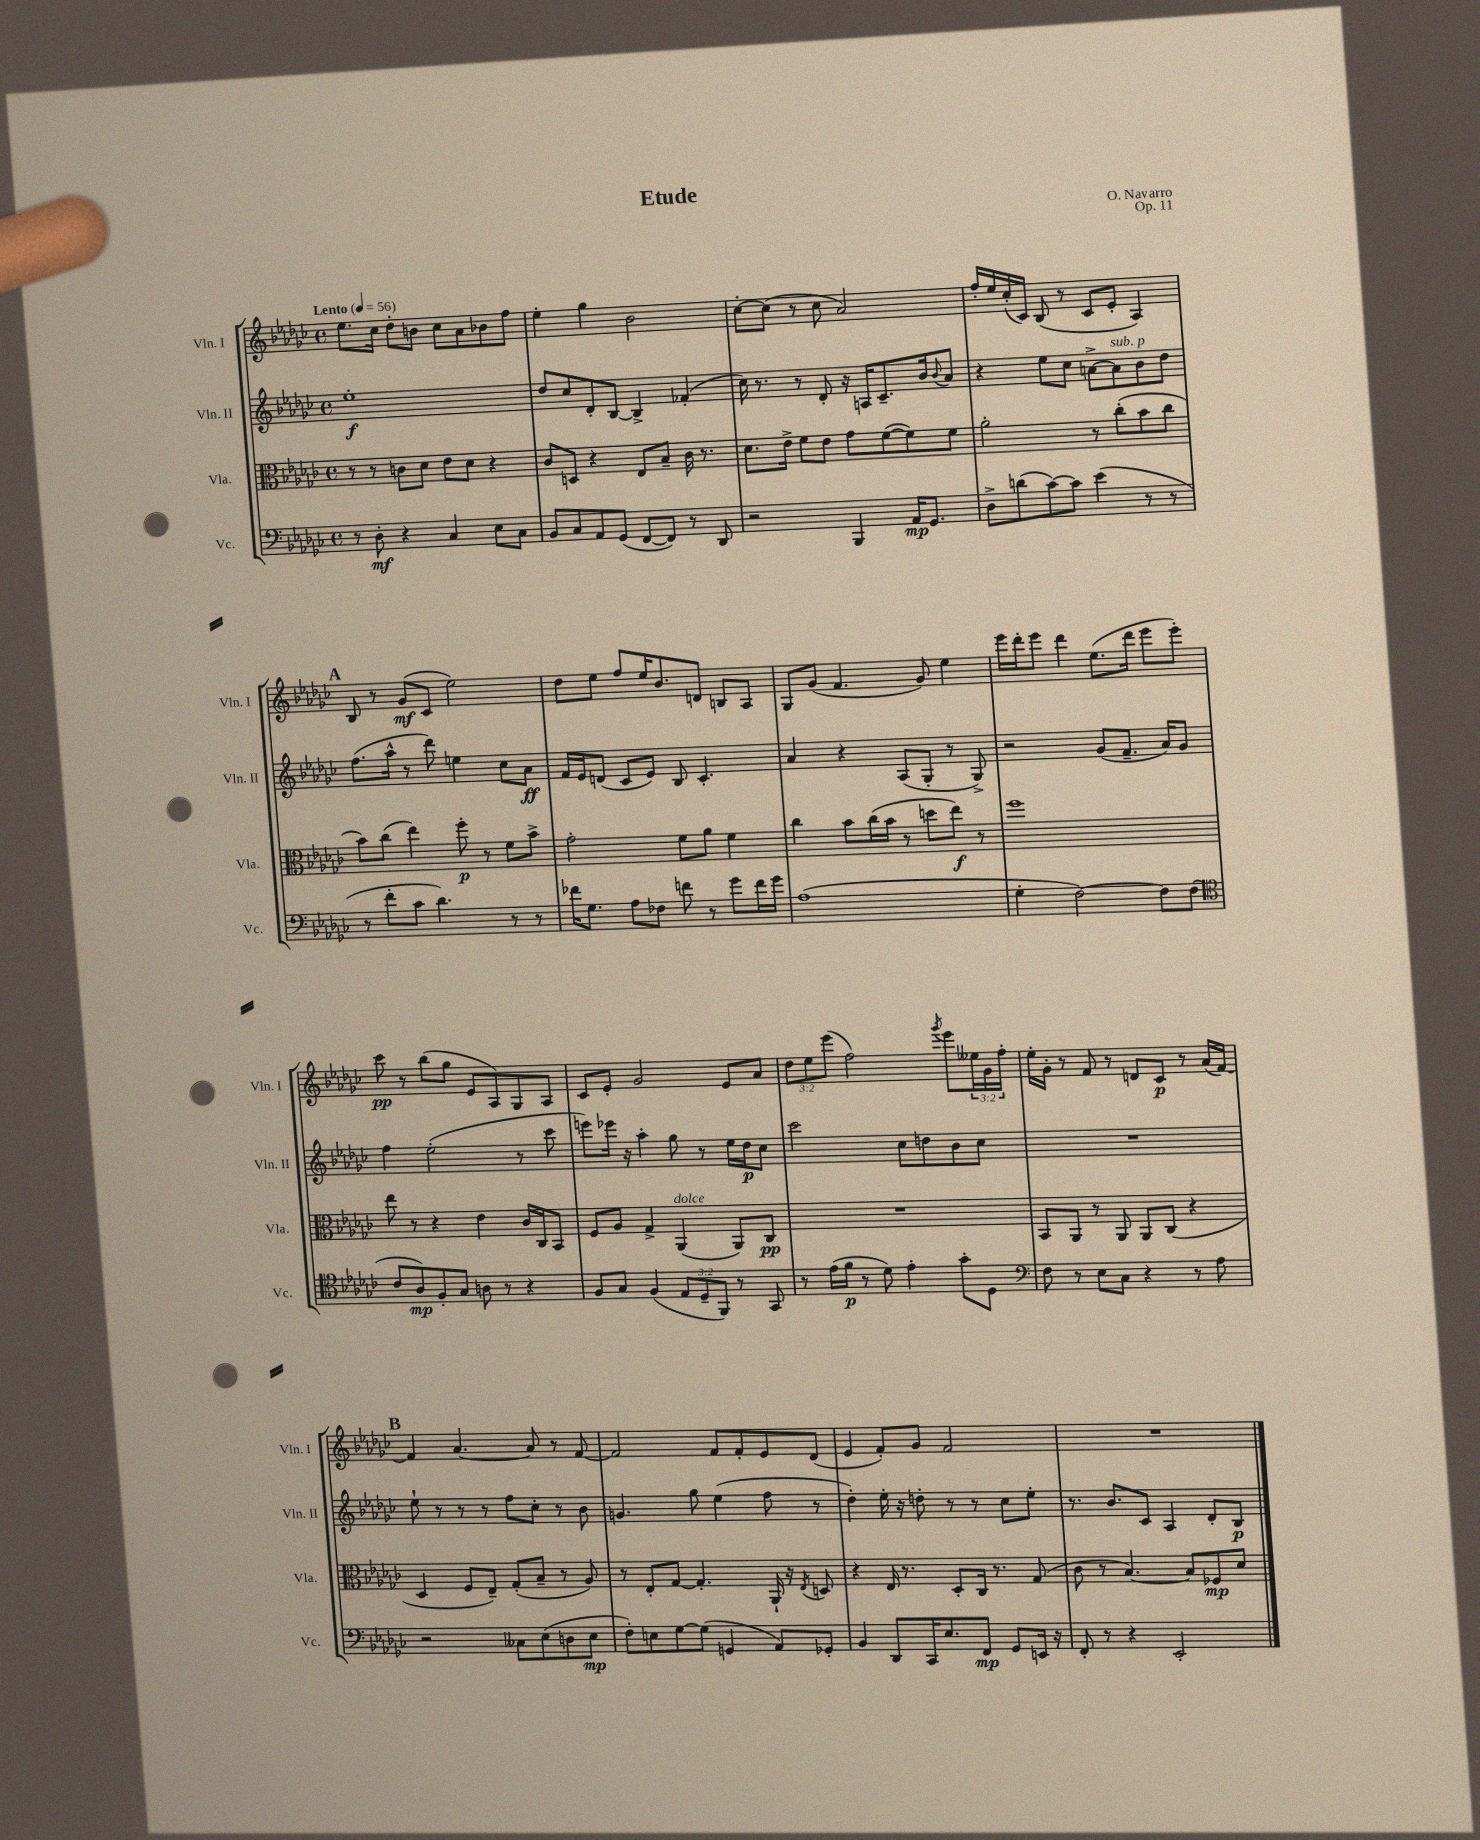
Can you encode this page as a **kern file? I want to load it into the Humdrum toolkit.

**kern	**kern	**kern	**kern
*staff4	*staff3	*staff2	*staff1
*clefF4	*clefC3	*clefG2	*clefG2
*k[b-e-a-d-g-c-]	*k[b-e-a-d-g-c-]	*k[b-e-a-d-g-c-]	*k[b-e-a-d-g-c-]
*M4/4	*M4/4	*M4/4	*M4/4
*met(c)	*met(c)	*met(c)	*met(c)
*MM56	*MM56	*MM56	*MM56
8r	8r	1ee-'	8.ee-
8D-'	8r	.	.
.	.	.	16cc-
4r	8c	.	8dd-'
.	8d-	.	8b
4C-	8e-	.	8cc-
.	8d-	.	8a-
8E-	4r	.	8b-
8C-	.	.	8ff
=	=	=	=
8BB-	8c-	8dd-	4ee-'
8C-	8D	8cc-	.
8AA-	4r	8d-'	4gg-
(8GG-	.	[8B-	.
[8FF	8E-	4B-^]	2b-
8FF])	8B-~	.	.
8r	16c-	(4f-'	.
.	8.r	.	.
8DD-	.	.	.
=	=	=	=
2r	8.d-	16cc-)	[8cc-'
.	.	8.r	.
.	.	.	(8cc-]
.	16e-^	.	.
.	8f	8r	8r
.	8e-	8d-'	8cc-
4BBB-	8g-	16r	2a-)
.	.	16A	.
.	([8f	8.c-~	.
16AA-	8f])	.	.
8.GG-	.	16b-	.
.	.	8qqb-	.
.	8f	8a-	.
=	=	=	=
8D-^	2a-'	4r	16ff'
.	.	.	16ee-
(8d	.	.	(16cc-'
.	.	.	16c-)
[8c-)	.	8ee-	(8B-
8c-]	.	8cc-	8r
(4e-	8r	[8a^	8c-
.	(8cc-'	8a]	8e-'
8r	8b-	8b-	4A-)
8r	8cc-	8dd-	.
=	=	=	=
8r	8b-)	(8.ff	8B-
8f'	(8cc-	.	8r
.	.	16aa-^^	.
8c-	4ee-)	8r	(8g-
4.d-)	.	8ddd-)	8c-
.	8ff'	4ee	2ee-)
.	8r	.	.
8r	8f	8cc-	.
8r	8b-^	8a-	.
=	=	=	=
16f-	2g-'	16f	8dd-
8.G-	.	16e-	.
.	.	(8d	8ee-
8A-	.	8c-	8ff
8F-	.	8e-)	16ee-
.	.	.	8.b-
8f	8f	8B-	.
8r	8a-	4.c-'	8d
8g-	4f	.	8B
16f	.	.	8A-
16g-	.	.	.
=	=	=	=
(1A-	4cc-	4a-	8G-
.	.	.	(8g-
.	8b-	4r	4.f
.	(16cc-	.	.
.	16b-	.	.
.	8r	(8A-	.
.	8dd	8G-'	8g-)
.	8ee-)	8r	4ee-
.	8r	8G-^)	.
=	=	=	=
4G-'	1ff	2r	16eee-
.	.	.	16ddd-'
.	.	.	8eee-
[2F)	.	.	4ddd-
.	.	(8g-	(8.ee-
.	.	8.f~	.
.	.	.	16ddd-
8F]	.	.	8eee-
.	.	16a-)	.
(8F	.	8g-	8eee-')
=	=	=	=
*clefC4	*	*	*
8c-	8ee-	4ff	8ccc-
8A-)	8r	.	8r
8F'	4r	(2ee-'	(8bb-
8G-	.	.	8gg-
8A	4e-	.	8e-
8r	.	.	8A-)
4r	16c-	8r	8G-
.	16C-	.	.
.	8BB-	8ccc-	8A-
=	=	=	=
8F	8F	8eee)	8c-
8G-	8A-	16eee-	8e-'
.	.	16r	.
(4F	4G-^	4aa-'	2g-
12E-	(4AA-	8gg-	.
12D-~	.	.	.
.	.	8r	.
12FF)	.	.	.
8r	8AA-)	16ee-	8e-
.	.	16dd-	.
8GG-	8C-	8cc-	8a-
=	=	=	=
8r	1r	2ccc-	12dd-
.	.	.	12ee-
(16e-	.	.	.
.	.	.	(12eee-
16f	.	.	.
8r	.	.	2ff)
8d-)	.	.	.
4e-'	.	8cc-	.
.	.	8dd	.
.	.	.	8qggg-
8g-'	.	8b-	8eee-
8D-	.	8cc-	24ee--
.	.	.	24g-
.	.	.	24ff'
=	=	=	=
*clefF4	*	*	*
8F	8BB-	1r	16ee-'
.	.	.	16g-'
8r	8AA-	.	8r
8E-	8r	.	8f
8C-	8AA-	.	8r
4r	8AA-	.	8d
.	(8C-	.	8c-
8r	4r	.	8r
8A-	.	.	(16a-
.	.	.	[16f)
=	=	=	=
2r	4D-	8ee-`	4f]
.	.	8r	.
.	8F	8r	[4.a-
.	8E-~)	8r	.
8C--	(8G-'	8ff	.
(8E-	8B-~	8cc-'	8a-]
8D	8r	8r	8r
8E-	8A-)	8b-	[8f
=	=	=	=
8F')	8r	4.g	2f]
8E	8E-'	.	.
[8G-	[8G-	.	.
(8G-]	4.G-']	8gg-	.
4GG	.	(4ee-	8f
.	.	.	8f'
8AA-)	16AA-`	8ff	8e-
.	16r	.	.
.	8qE-	.	.
8GG-'	8D	8r	(8d-
=	=	=	=
4BB-	4r	4dd-')	4e-
8DD-	16E-	16ee-'	8f')
.	8.r	16r	.
16CC-	.	8dd'	8g-
8.E-	.	.	.
.	8D-'	8r	2f
8FF	16C-	8r	.
.	8.r	.	.
8GG-	.	8cc-	.
16EE	(8G-	8ee-'	.
16r	.	.	.
=	=	=	=
8FF'	8c-	8.r	1r
8r	8r	.	.
.	.	8.b-	.
4r	[4.B-)	.	.
.	.	8c-	.
2EE-'	.	4A-	.
.	8B-]	.	.
.	8F-	8d-'	.
.	8d-	8B-	.
==	==	==	==
*-	*-	*-	*-
